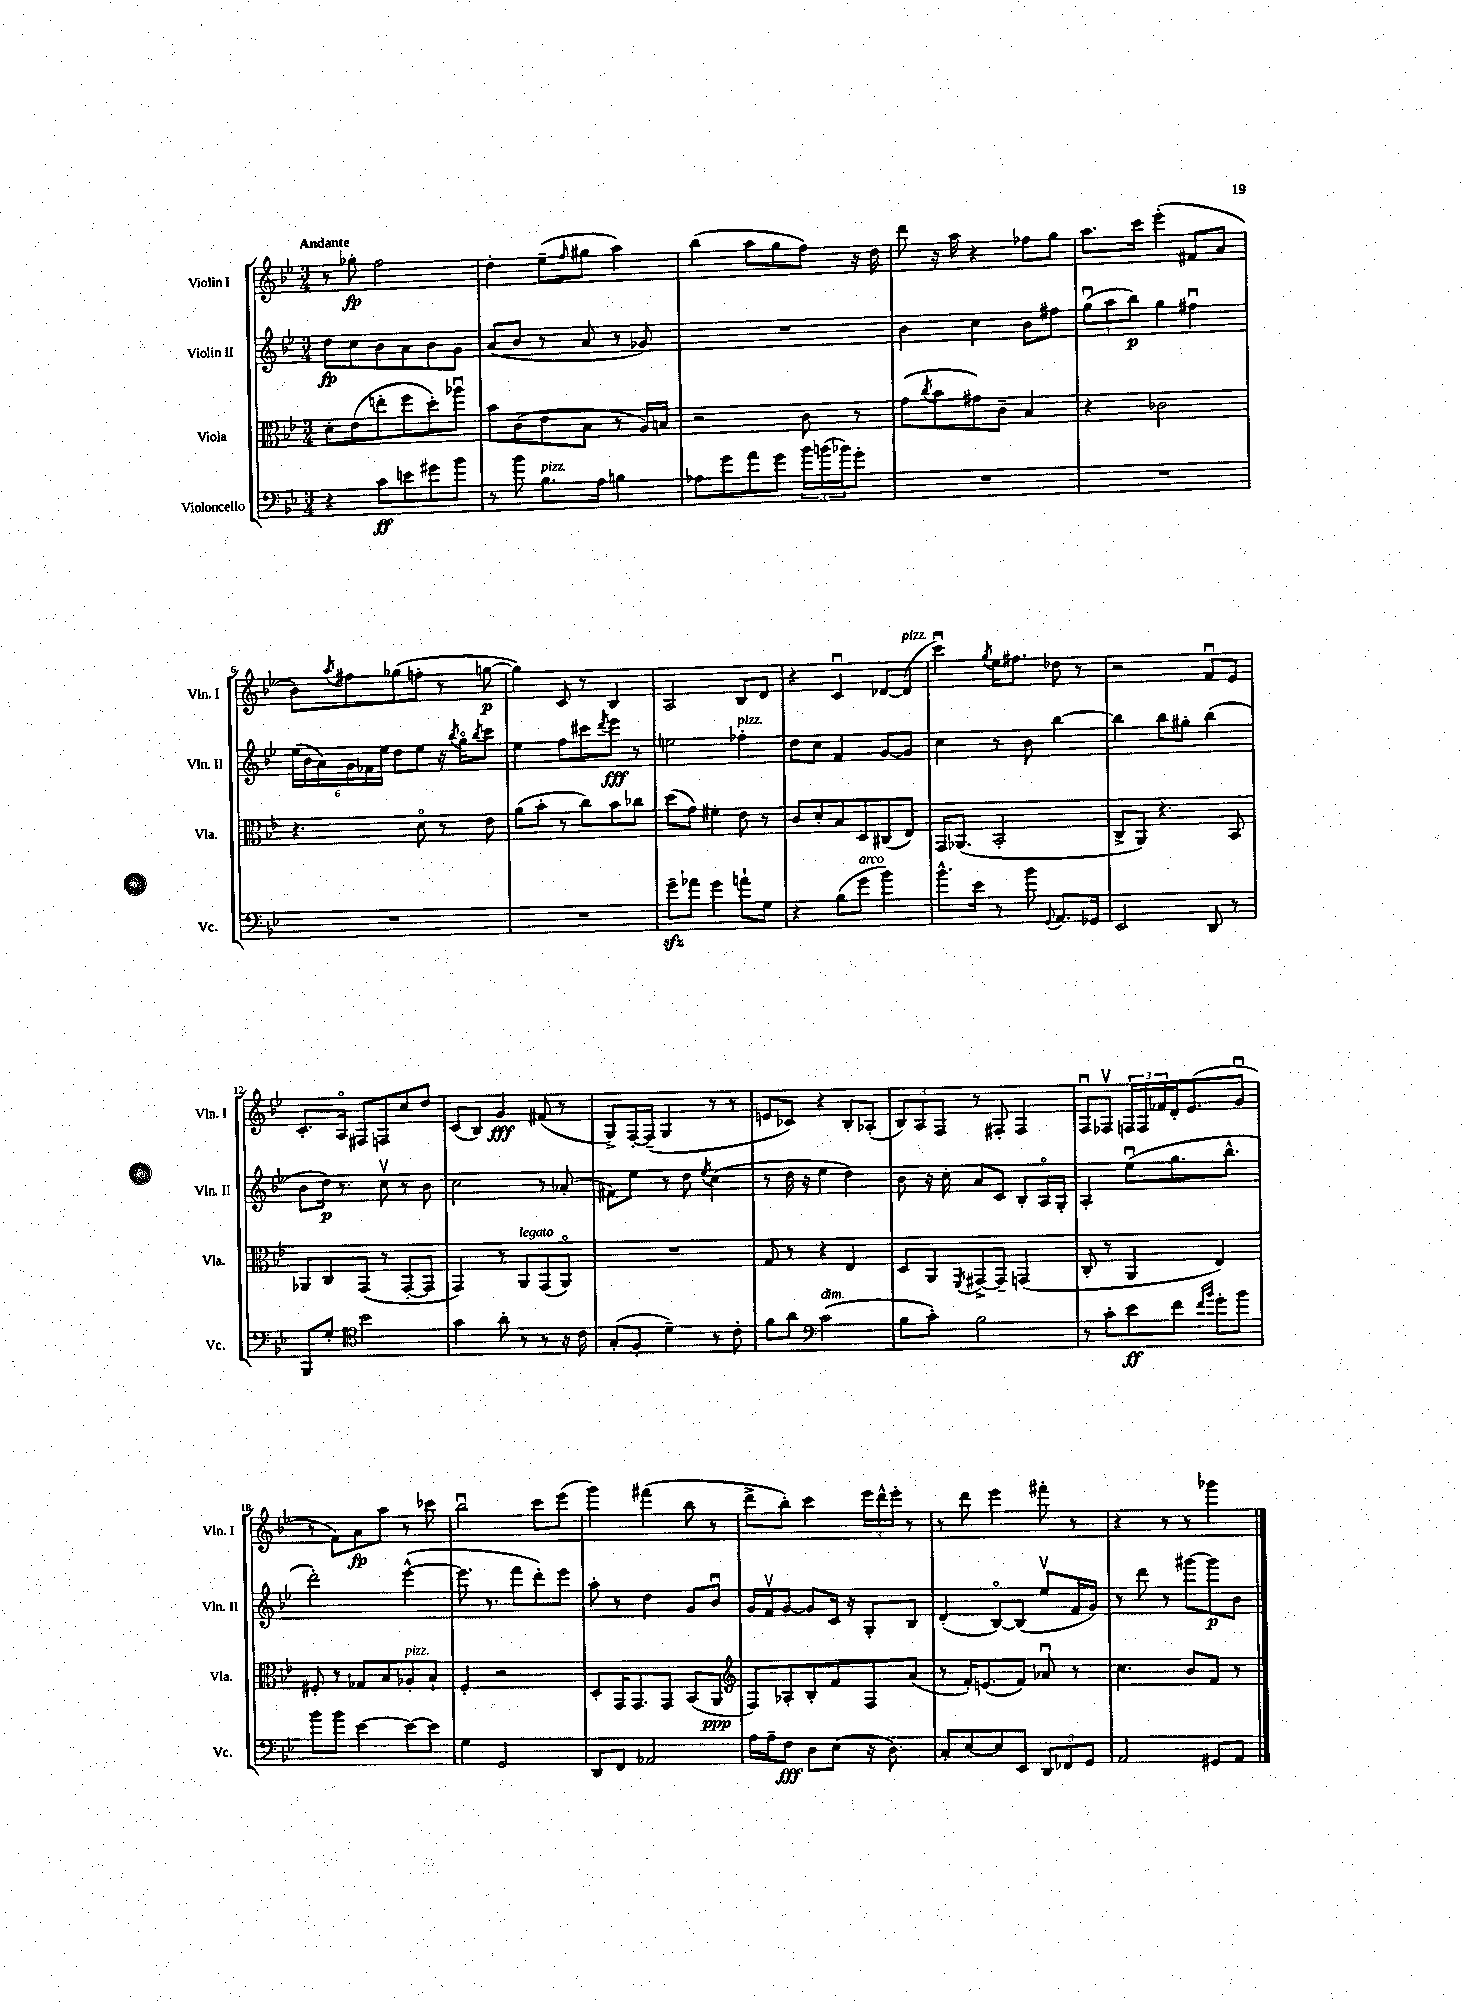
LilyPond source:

<<
\new StaffGroup <<
\new Staff = "s0" \with { instrumentName = "Violin I" shortInstrumentName = "Vln. I" } {
    \clef treble \key bes \major \numericTimeSignature \time 3/4 \tempo "Andante"
    r8 ges''8-.\fp f''2 |
    d''4-. ees''8--( \grace { f''16 } gis''8 a''4) |
    bes''4( a''8 g''8 f''8) r16 d''16 |
    d'''8 r16 a''16 r4 fes''8 g''8 |
    a''8. c'''16 ees'''4-.( fis'8 a'8 |
    bes'8) \acciaccatura { a''8 } fis''8 ges''8( f''8-. r8 g''8~\p |
    g''4) c'8 r8 bes4 |
    a2 bes8 d'8 |
    r4 c'4\downbow des'8~ des'8^\markup { \italic "pizz." }( |
    c'''4\downbow) \acciaccatura { g''8 } ees''16 fis''8. des''8 r8 |
    r2 f'8\downbow ees'8 |
    c'8.-. a16\flageolet fis8 f8 c''8 d''8 |
    c'8( bes8) g'4\fff fis'8( r8 |
    g8->) f16~-. f16--( g4 r8 r8 |
    e'8 ces'8) r4 bes8-. aes8-.( |
    \tuplet 3/2 { bes8) a8 f8 } r8 fis8-. fis4 |
    f8\downbow fes8\upbow \tuplet 3/2 { f16 f16 fes'16 } d'16-. ees'8.( g'8\downbow |
    r8 f'8) a'8\fp a''8 r8 ces'''8 |
    bes''2\downbow c'''8 ees'''8( |
    g'''4) fis'''4( bes''8 r8 |
    d'''8-> bes''8-.) c'''4 \tuplet 3/2 { ees'''16 d'''16-^ ees'''16-. } r8 |
    r8 d'''8 ees'''4 fis'''8-. r8 |
    r4 r8 r8 ges'''4 \bar "|." |
}
\new Staff = "s1" \with { instrumentName = "Violin II" shortInstrumentName = "Vln. II" } {
    \clef treble \key bes \major \numericTimeSignature \time 3/4
    d''8\fp c''8 bes'8 a'8 bes'8 g'8 |
    a'8( bes'8 r8 a'8 r8 ges'8) |
    R2. |
    bes'4 c''4 bes'8 fis''8 |
    \tuplet 3/2 { g''8\downbow( a''8 bes''8\p) } g''4 fis''4\downbow |
    \tuplet 6/4 { ees''16( bes'16 a'16) g'16 fes'16 ees''16 } d''8 ees''8 r16 \acciaccatura { bes''8 } g''16\flageolet \acciaccatura { bes''8 } c'''8 |
    ees''4 f''8 cis'''8 \acciaccatura { d'''8 } ees'''8\fff r8 |
    e''2 fes''4-.^\markup { \italic "pizz." } |
    d''8 c''8 f'4 g'8~ g'8 |
    c''4 r8 bes'8 bes''4~ |
    bes''4 bes''8 gis''8-. bes''4( |
    bes'8 d''16\p) r8. c''8\upbow r8 bes'8 |
    c''2 r8 aes'8-.( |
    fis'8) ees''8 r8 d''8 \acciaccatura { ees''8 } c''4( |
    r8 d''16 r16 ees''4 d''4) |
    bes'8 r16 c''16-. a'8 c'8 bes8-. a16\flageolet g16-. |
    a4-. ees''8\downbow( g''8. bes''8.-^ |
    d'''2-.) ees'''4~-^( |
    ees'''8. r8. f'''8 d'''8-.) ees'''8 |
    a''8-. r8 d''4 g'8 bes'8\downbow |
    g'16 f'16\upbow g'8~ g'8 c'16 r16 g8-. bes8 |
    d'4-.( bes8~\flageolet) bes8( ees''8\upbow f'16 g'16) |
    r8 d'''8 r8 gis'''8~ gis'''8\p bes'8 \bar "|." |
}
\new Staff = "s2" \with { instrumentName = "Viola" shortInstrumentName = "Vla." } {
    \clef alto \key bes \major \numericTimeSignature \time 3/4
    d'8-. ees'8( e''8-. f''8 d''8-.) aes''8\downbow |
    bes'8 c'8( ees'8 bes8 r8 a16) b16 |
    r2 c'8 r8 |
    g'8( \acciaccatura { c''8 } bes'8 gis'8) c'8-- bes4 |
    r4 ces'2 |
    r4. d'8\flageolet r8 ees'8 |
    a'8( bes'8-. r8 c''8) bes'8 ces''8 |
    d''8( g'8) fis'4-. ees'8 r8 |
    c'8 d'8-. bes8 d8 cis8( ees8) |
    g,16 aes,8.( bes,2-. |
    c8-> a,8) r4. bes,8 |
    aes,8 c8 g,8( r8 g,8~-. g,8 |
    g,4) r8 a,8^\markup { \italic "legato" } g,8( a,8\flageolet) |
    R2. |
    g8 r8 r4 ees4 |
    d8 a,8 \acciaccatura { f,8 } gis,8~-> gis,8-- g,4( |
    c8-. r8 a,4 ees4) |
    fis8-. r8 ges8 bes8 aes8-.^\markup { \italic "pizz." } bes8-! |
    f4-. r2 |
    d8-. g,16 g,8. g,8 bes,8( a,8\ppp |
    \clef treble f8) aes8-. bes8-. f'8 f8 a'8( |
    r8 f'16-.) e'8.( f'8) aes'8\downbow r8 |
    c''4. bes'8 f'8 r8 \bar "|." |
}
\new Staff = "s3" \with { instrumentName = "Violoncello" shortInstrumentName = "Vc." } {
    \clef bass \key bes \major \numericTimeSignature \time 3/4
    r4 c'8\ff e'8 gis'8 bes'8 |
    r8 bes'8 bes8.^\markup { \italic "pizz." } a16 b4 |
    aes8 g'8 a'8 g'8 \tuplet 3/2 { bes'16 b'16( bes'16) } g'8-. |
    R2. |
    R2. |
    R2. |
    R2. |
    g'8--\sfz aes'8 g'4 a'8-! g8 |
    r4 bes8( g'8^\markup { \italic "arco" } bes'4) |
    bes'8.-^ ees'16 r8 bes'8 \appoggiatura { g,8 } a,8. ges,16 |
    ees,2 d,8 r8 |
    bes,,8 g8-. \clef tenor bes'2 |
    g'4 a'8-. r8 r8 r16 c'16 |
    g8-.( f8-. d'4--) r8 c'8-. |
    f'8 a'8 \clef bass c'2^\markup { \italic "dim." }( |
    bes8 c'8-.) bes2 |
    r8 c'8-. ees'8\ff f'8 \grace { f'16 bes'16 } g'8-. bes'8 |
    bes'8 bes'8 ees'4~ ees'8~ ees'8 |
    g4 g,2 |
    d,8 f,8 aes,2 |
    a16 a16-- f8\fff d8 ees8( r16 d8.) |
    c8-. ees8~ ees8 ees,8 \tuplet 3/2 { d,8 fes,8 g,8 } |
    a,2 gis,8 a,8 \bar "|." |
}
>>
>>
